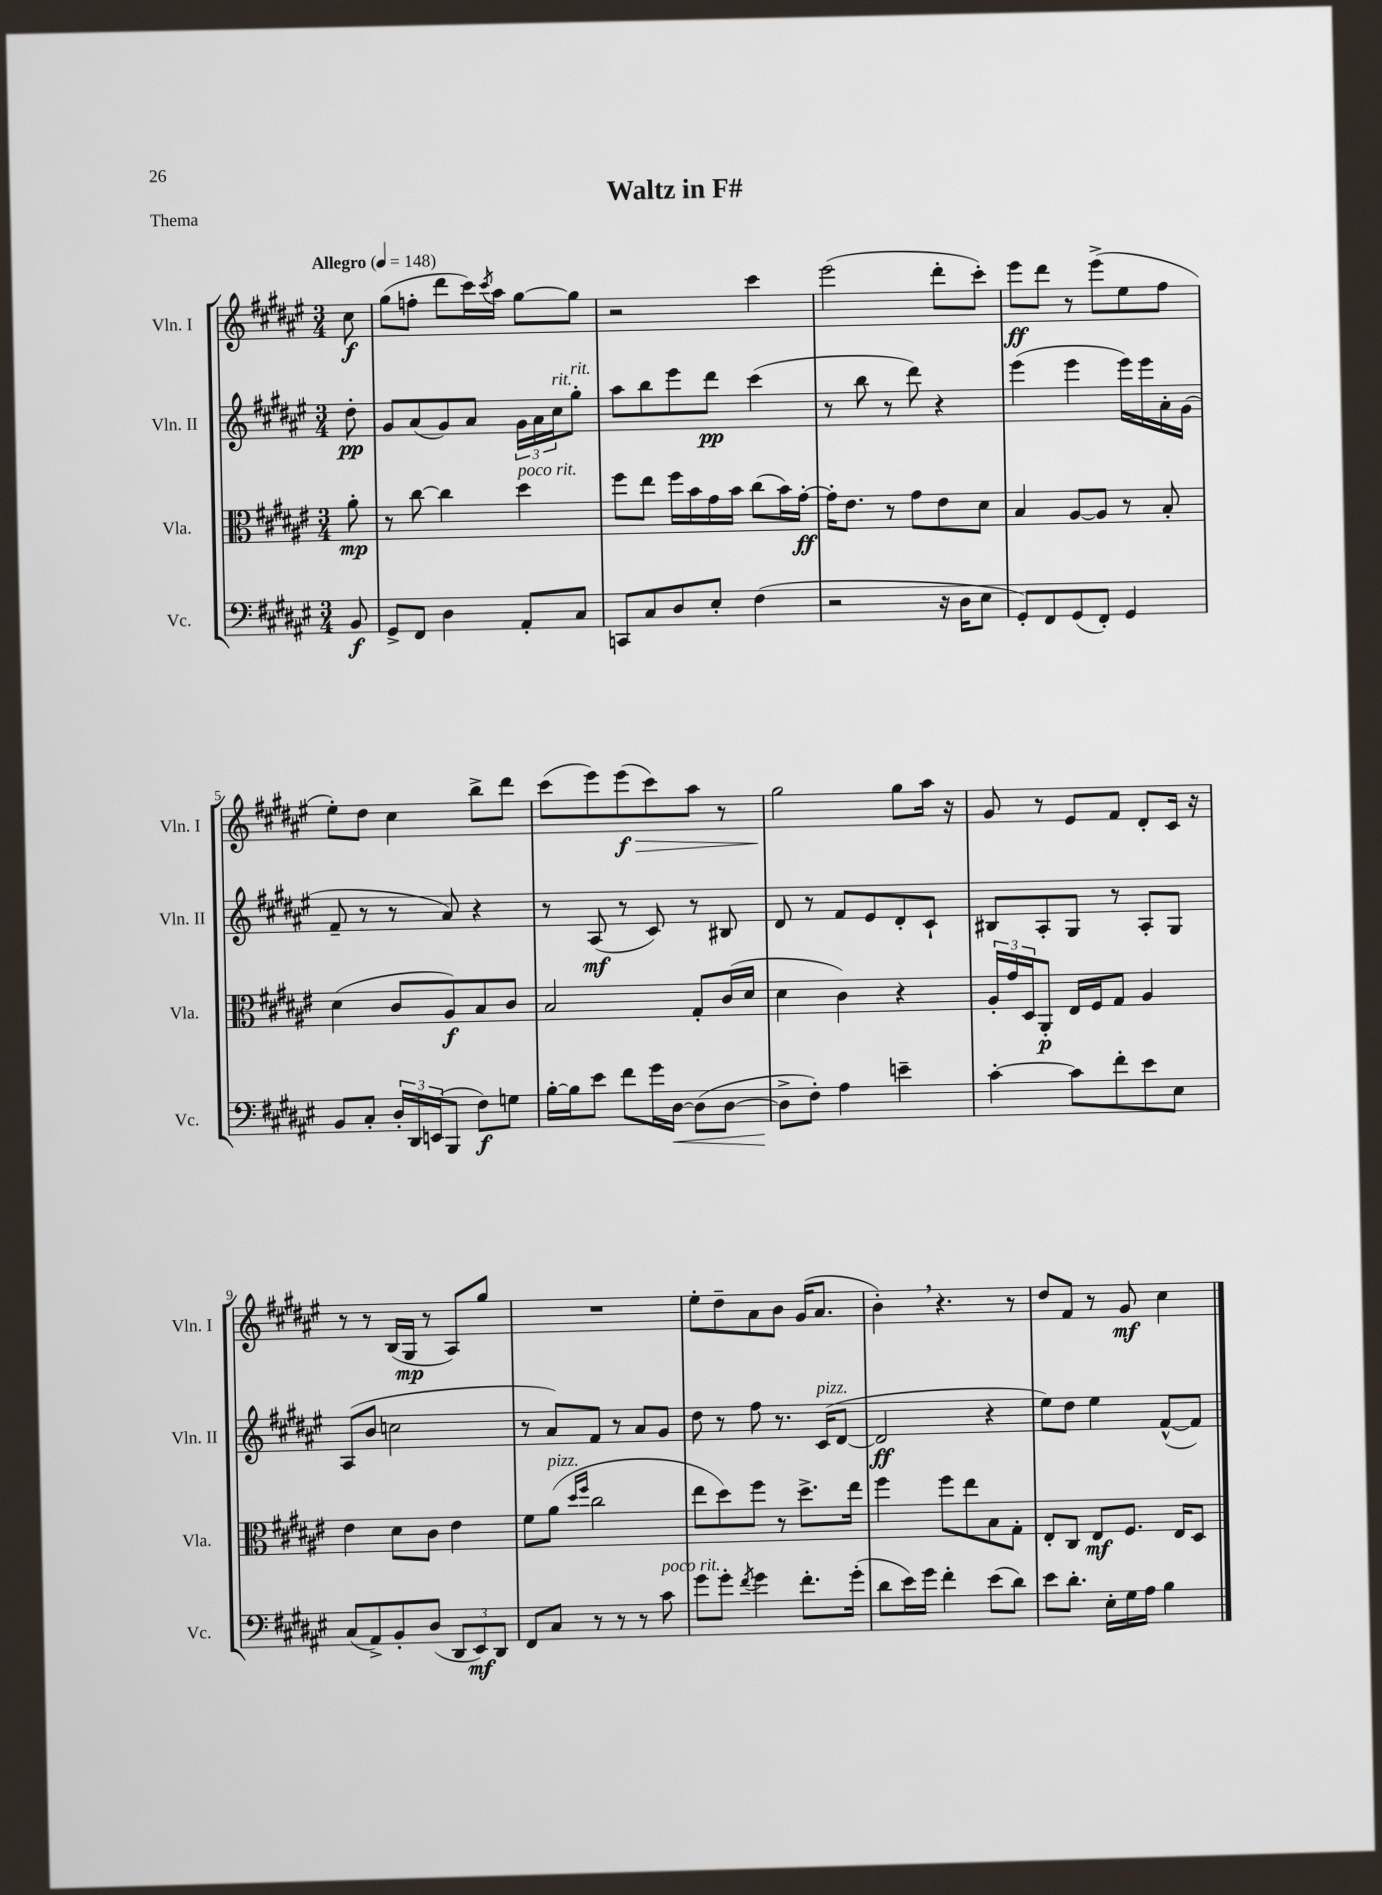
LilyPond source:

\header { title = "Waltz in F#" piece = "Thema" }
<<
\new StaffGroup <<
\new Staff = "s0" \with { instrumentName = "Vln. I" shortInstrumentName = "Vln. I" } {
    \clef treble \key fis \major \numericTimeSignature \time 3/4 \partial 8 \tempo "Allegro" 4 = 148
    cis''8\f |
    gis''8( f''8-. dis'''8 cis'''16) \acciaccatura { cis'''8 } ais''16 gis''8~ gis''8 |
    r2 cis'''4 |
    eis'''2( dis'''8-. cis'''8-.) |
    eis'''8\ff dis'''8 r8 eis'''8->( eis''8 fis''8 |
    eis''8-.) dis''8 cis''4 b''8-> dis'''8 |
    cis'''8( eis'''8) eis'''8\f\>( cis'''8) ais''8 r8 |
    gis''2\! gis''8 ais''16 r16 |
    gis'8 r8 eis'8 fis'8 dis'8-. cis'16 r16 |
    r8 r8 b16( gis16\mp r8 ais8) gis''8 |
    R2. |
    eis''8-. dis''8-- ais'8 b'8 gis'16( ais'8. |
    b'4-.) \breathe r4. r8 |
    dis''8 fis'8 r8 gis'8\mf cis''4 \bar "|." |
}
\new Staff = "s1" \with { instrumentName = "Vln. II" shortInstrumentName = "Vln. II" } {
    \clef treble \key fis \major \numericTimeSignature \time 3/4 \partial 8
    dis''8-.\pp |
    gis'8 ais'8( gis'8) ais'8 \tuplet 3/2 { gis'16 ais'16 cis''16^\markup { \italic "rit." } } gis''8-.^\markup { \italic "rit." } |
    ais''8 b''8 eis'''8 dis'''8\pp cis'''4( |
    r8 b''8 r8 dis'''8) r4 |
    eis'''4( eis'''4 eis'''16) eis'''16 ais'16-. gis'16( |
    fis'8-- r8 r8 ais'8) r4 |
    r8 ais8\mf( r8 cis'8) r8 bis8 |
    dis'8 r8 fis'8 eis'8 dis'8-. cis'8-! |
    bis8 ais8-. gis8 r8 ais8-. gis8 |
    ais8( b'8 c''2 |
    r8 ais'8) fis'8 r8 ais'8 gis'8 |
    dis''8 r8 fis''8 r8. cis'16^\markup { \italic "pizz." }( dis'8~ |
    dis'2\ff r4 |
    eis''8) dis''8 eis''4 fis'8~-^( fis'8) \bar "|." |
}
\new Staff = "s2" \with { instrumentName = "Vla." shortInstrumentName = "Vla." } {
    \clef alto \key fis \major \numericTimeSignature \time 3/4 \partial 8
    ais'8-.\mp |
    r8 cis''8~ cis''4 dis''4^\markup { \italic "poco rit." } |
    fis''8 eis''8 fis''16 b'16 gis'16 b'16 cis''8( b'16) gis'16~-.\ff |
    gis'16-. eis'8. r8 gis'8 eis'8 dis'8 |
    b4 ais8~ ais8 r8 b8-. |
    dis'4( cis'8 ais8\f) b8 cis'8 |
    b2 gis8-. cis'16( dis'16 |
    dis'4 cis'4) r4 |
    \tuplet 3/2 { ais16-. gis'16 dis16 } ais,8-.\p eis16 fis16 gis8 ais4 |
    eis'4 dis'8 cis'8 eis'4 |
    fis'8 ais'8^\markup { \italic "pizz." }( \grace { dis''16 fis''16 } cis''2 |
    eis''8 dis''8) fis''8 r8 dis''8.-> eis''16 |
    fis''4 fis''8 eis''8 b8 gis8-. |
    eis8-. cis8 eis8\mf fis8. eis16 dis8 \bar "|." |
}
\new Staff = "s3" \with { instrumentName = "Vc." shortInstrumentName = "Vc." } {
    \clef bass \key fis \major \numericTimeSignature \time 3/4 \partial 8
    b,8\f |
    gis,8-> fis,8 dis4 ais,8-. cis8 |
    c,8 cis8 dis8 eis8-. fis4( |
    r2 r16 dis16 eis8 |
    gis,8-.) fis,8 gis,8( fis,8-.) gis,4 |
    b,8 cis8-. \tuplet 3/2 { dis16-. dis,16 e,16( } b,,8 fis8\f) g8 |
    b16~-. b16 eis'8 fis'8 gis'16 dis16~\< dis8( dis8~ |
    dis8->\! fis8-.) ais4 e'4-- |
    cis'4~-. cis'8 fis'8-. eis'8 eis8 |
    cis8( ais,8->) b,8-. dis8( \tuplet 3/2 { dis,8 eis,8\mf) dis,8 } |
    fis,8 cis8 r8 r8 r8 cis'8^\markup { \italic "poco rit." } |
    gis'8 gis'8-. \acciaccatura { fis'8 } gis'4 fis'8.-. gis'16-.( |
    dis'8 eis'16) gis'16 fis'4-. eis'8( dis'8) |
    eis'8 dis'8.-. eis16-. gis16 ais16 b4 \bar "|." |
}
>>
>>
